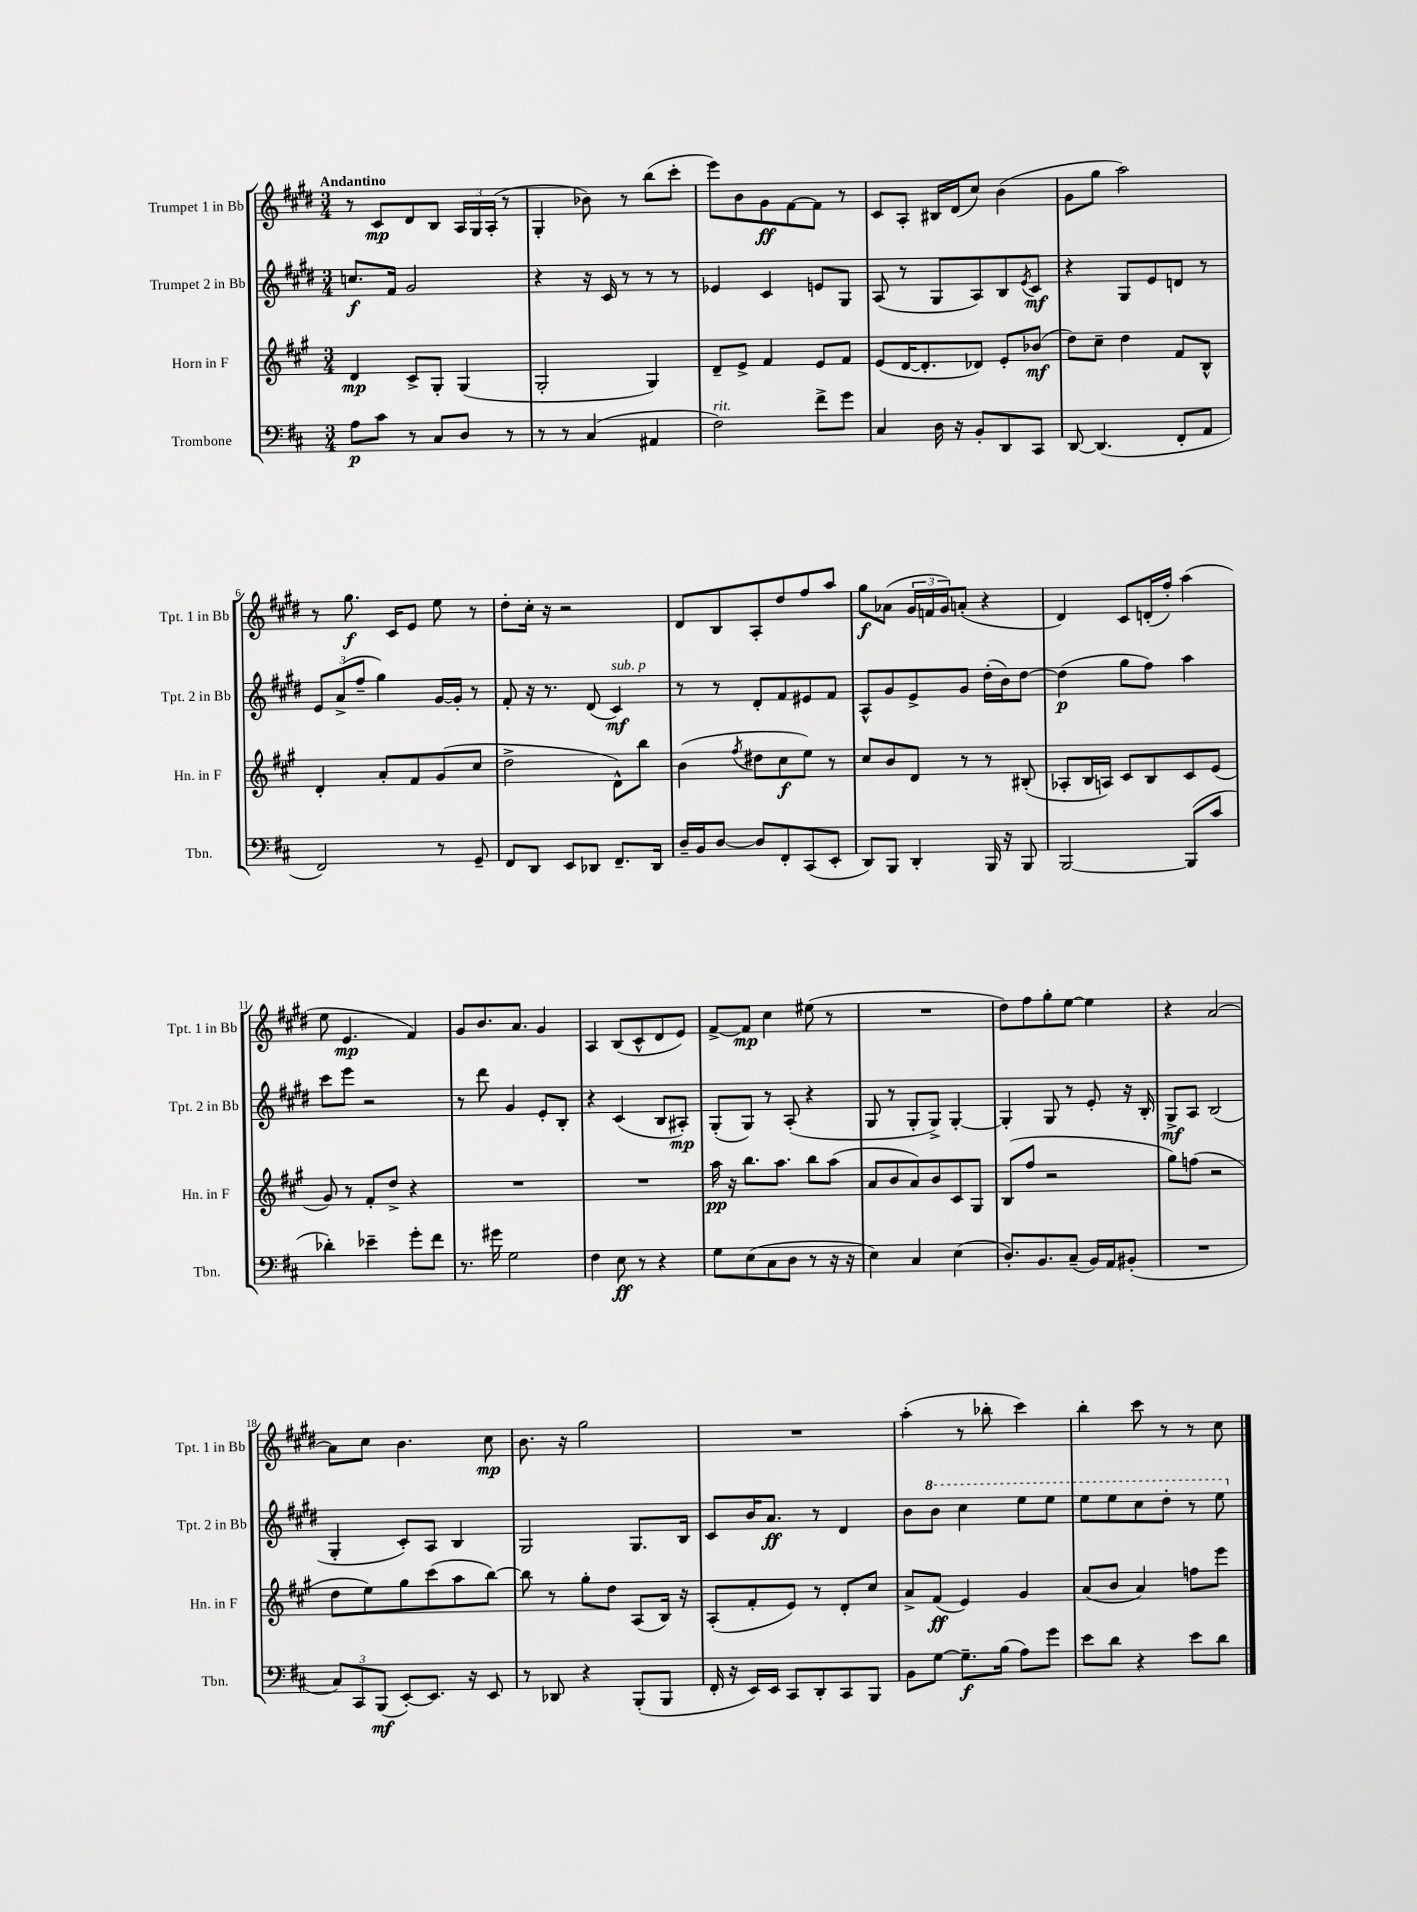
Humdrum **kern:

**kern	**kern	**kern	**kern
*staff4	*staff3	*staff2	*staff1
*clefF4	*clefG2	*clefG2	*clefG2
*k[f#c#]	*k[f#c#g#]	*k[f#c#g#d#]	*k[f#c#g#d#]
*M3/4	*M3/4	*M3/4	*M3/4
8A\L	4d/	8.cc/L	8r
8c#\J	.	.	8c#/L
.	.	16f#/Jk	.
8r	8c#^/L	2g#/	8d#/
8C#/L	8G#'/J	.	8B/J
8D/J	(4G#/	.	24A/LL
.	.	.	24G#/
.	.	.	(24A'/JJ
8r	.	.	8r
=	=	=	=
8r	2G#'/	4r	4G#'/
8r	.	.	.
(4C#/	.	16r	8b-\)
.	.	16c#/	.
.	.	8r	8r
4AA#/	4G#/)	8r	(8bb\L
.	.	8r	8ccc#'\J
=	=	=	=
2F#\)	8d~/L	4e-/	8eee\L)
.	8e^/J	.	8b\
.	4f#/	4c#/	8g#\
.	.	.	[8f#\
8f#^\L	8e/L	8e/L	8f#\]J
8g\J	8f#/J	8G#/J	8r
=	=	=	=
4C#/	(8e/L	(8A/	8c#/L
.	[16d/K	8r	8A'/J
.	8.d'/]	.	.
16D\	.	8G#/L	16B#/LL
16r	.	.	(16d#/J
8BB'/L	8d-/J)	8A/)	8cc#/J)
8DD/	8e'/L	8B/	(4b\
.	.	8qe/	.
8CC#/J	(8b-/J	8c#/J	.
=	=	=	=
[8DD/	8dd\L)	4r	8g#\L
(4.DD/]	8cc#~\J	.	8gg#\J
.	4dd\	8G#/L	2aa\)
.	.	8e/	.
8FF#'/L	8f#/L	8d/J	.
8AA/J	8B^^/J	8r	.
=	=	=	=
2FF#/)	4d'/	12e/L	8r
.	.	(12a^/	.
.	.	.	8.gg#\
.	.	12ff#~/J	.
.	8a'/L	4gg#\)	.
.	.	.	16c#/LK
.	8f#/	.	8e/J
8r	(8g#/	[16g#/LL	8ee\
.	.	16g#'/]JJ	.
8GG~/	8cc#/J	8r	8r
=	=	=	=
8FF#/L	2dd^\	8f#'/	8dd#'\L
8DD/J	.	16r	16cc#'\Jk
.	.	8.r	16r
8EE/L	.	.	2r
8DD-/J	.	(8d#/	.
8.FF#~/L	8d^^\L)	4c#/)	.
.	8bb\J	.	.
16DD-/Jk	.	.	.
=	=	=	=
16D~/LL	(4b\	8r	8d#/L
16BB/J	.	.	.
[8D/J	.	8r	8B/
.	8qff#/	.	.
8D/]L	8dd#\L	8d#'/L	8A'/
8FF#'/	8cc#\	8f#/	8dd#/
(8CC#/	8ee\J)	8e#/	8ff#/
8EE'/J	8r	8f#/J	8aa/J
=	=	=	=
8DD/L)	8cc#/L	8A^^/L	8gg#\L
8BBB/J	8b/	8g#/	(8a-\J
4DD'/	8d/J	8e^/	24g#/LL
.	.	.	24f/
.	.	.	24g#/J)
.	8r	8g#/J	(8a'/J
16BBB/	8r	(16dd#'\LL	4r
16r	.	16b\J)	.
8BBB/	(8B#'/	[8dd#\J	.
=	=	=	=
[2BBB/	8A-'/L	(4dd#\]	4d#/)
.	16B/L	.	.
.	16A/JJ)	.	.
.	8c#/L	8gg#\L	8c#/L
.	8B/	8ff#\J)	(16d'/L
.	.	.	16ff#'/JJ)
(8BBB/]L	8c#/	4aa\	(4aa\
8c#/J	(8e/J	.	.
=	=	=	=
4d-'\)	8g#/)	8ccc#\L	8ee\
.	8r	8eee\J	4.e/
4e-~\	8f#'/L	2r	.
.	8dd^/J	.	.
8g'\L	4r	.	4f#/)
8f#\J	.	.	.
=	=	=	=
8.r	2.r	8r	8g#/L
.	.	8ddd#\	8.b/
16g#\	.	.	.
2G\	.	4g#/	.
.	.	.	8.a/J
.	.	8e'/L	4g#/
.	.	8B'/J	.
=	=	=	=
4F#\	2.r	4r	4A/
8E\	.	(4c#/	(8B/L
8r	.	.	8c#^^/
4r	.	8B/L	8d#/
.	.	8A#'/J)	8e/J)
=	=	=	=
8G\L	16aa\	(8G#'/L	[8f#^/L
.	16r	.	.
(8E\	8.bb\L	8G#/J)	8f#/]J
8C#\	.	8r	4cc#\
.	8.aa\J	.	.
8D\J	.	(8A'/	.
8r	8bb\L	4r	(8ee#\
16r	(8aa\J	.	8r
16r	.	.	.
=	=	=	=
4E\)	8a/L	8G#/	2.r
.	8b/	8r	.
4C#/	8a/)	8G#'/L	.
.	8b/	8G#^/J)	.
(4E\	8c#/	[4G#'/	.
.	8G#/J	.	.
=	=	=	=
8.D'/L)	(8B/L	4G#'/]	8dd#\L)
.	8ff#/J	.	8ff#\
8.BB/	.	.	.
.	2r	8G#/	8gg#'\
(8C#~/J	.	8r	[8ee\J
16BB/LL)	.	8e'/	4ee\]
16AA/J	.	.	.
(8BB#'/J	.	16r	.
.	.	16B'/	.
=	=	=	=
2.r	8gg#\L)	8G#^/L	4r
.	(8ff\J	8A/J	.
.	2r	(2B/	[2a/
=	=	=	=
12C#/L)	8dd\L	4G#'/	8a\]L
12CC#/	.	.	.
.	8ee\)	.	8cc#\J
(12BBB/J	.	.	.
[8EE'/L)	8gg#\	8c#'/L)	4.b\
8.EE/]J	(8ccc#\	8A/J	.
.	8aa\	4B/	.
16r	.	.	.
8EE/	[8bb\J)	.	8cc#\
=	=	=	=
8r	8bb\]	2G#/	8.b\
8DD-/	8r	.	.
.	.	.	16r
4r	8gg#'\L	.	2gg#\
.	8dd\J	.	.
(8BBB'/L	(8A/L	8.G#/L	.
8BBB/J	16B/Jk)	.	.
.	16r	16B/Jk	.
=	=	=	=
16FF#'/	(8A'/L	8c#/L	2.r
16r	.	.	.
16EE/LL)	8f#'/	16b/K	.
16EE/JJ	.	8.a/J	.
8CC#/L	8e/J)	.	.
8DD'/	8r	8r	.
8CC#/	8d'/L	4d#/	.
8BBB/J	8cc#/J	.	.
=	=	=	=
8BB\L	8a^/L	8b\L	(4aa'\
[8G\J	(8f#/J	8bb\J	.
8.G~\]L	4e/)	4ccc#\	8r
.	.	.	8bb-'\
(16B\Jk	.	.	.
8A\L)	4g#/	8eee\L	4ccc#\)
8g\J	.	8eee\J	.
=	=	=	=
8e\L	(8a/L	8eee\L	4bb'\
8d\J	8b/J	8eee\	.
4r	4a/)	8ccc#\	8ccc#\
.	.	8ddd#'\J	8r
8e\L	8ff\L	8r	8r
8d\J	8eee\J	8eee\	8cc#\
==	==	==	==
*-	*-	*-	*-
